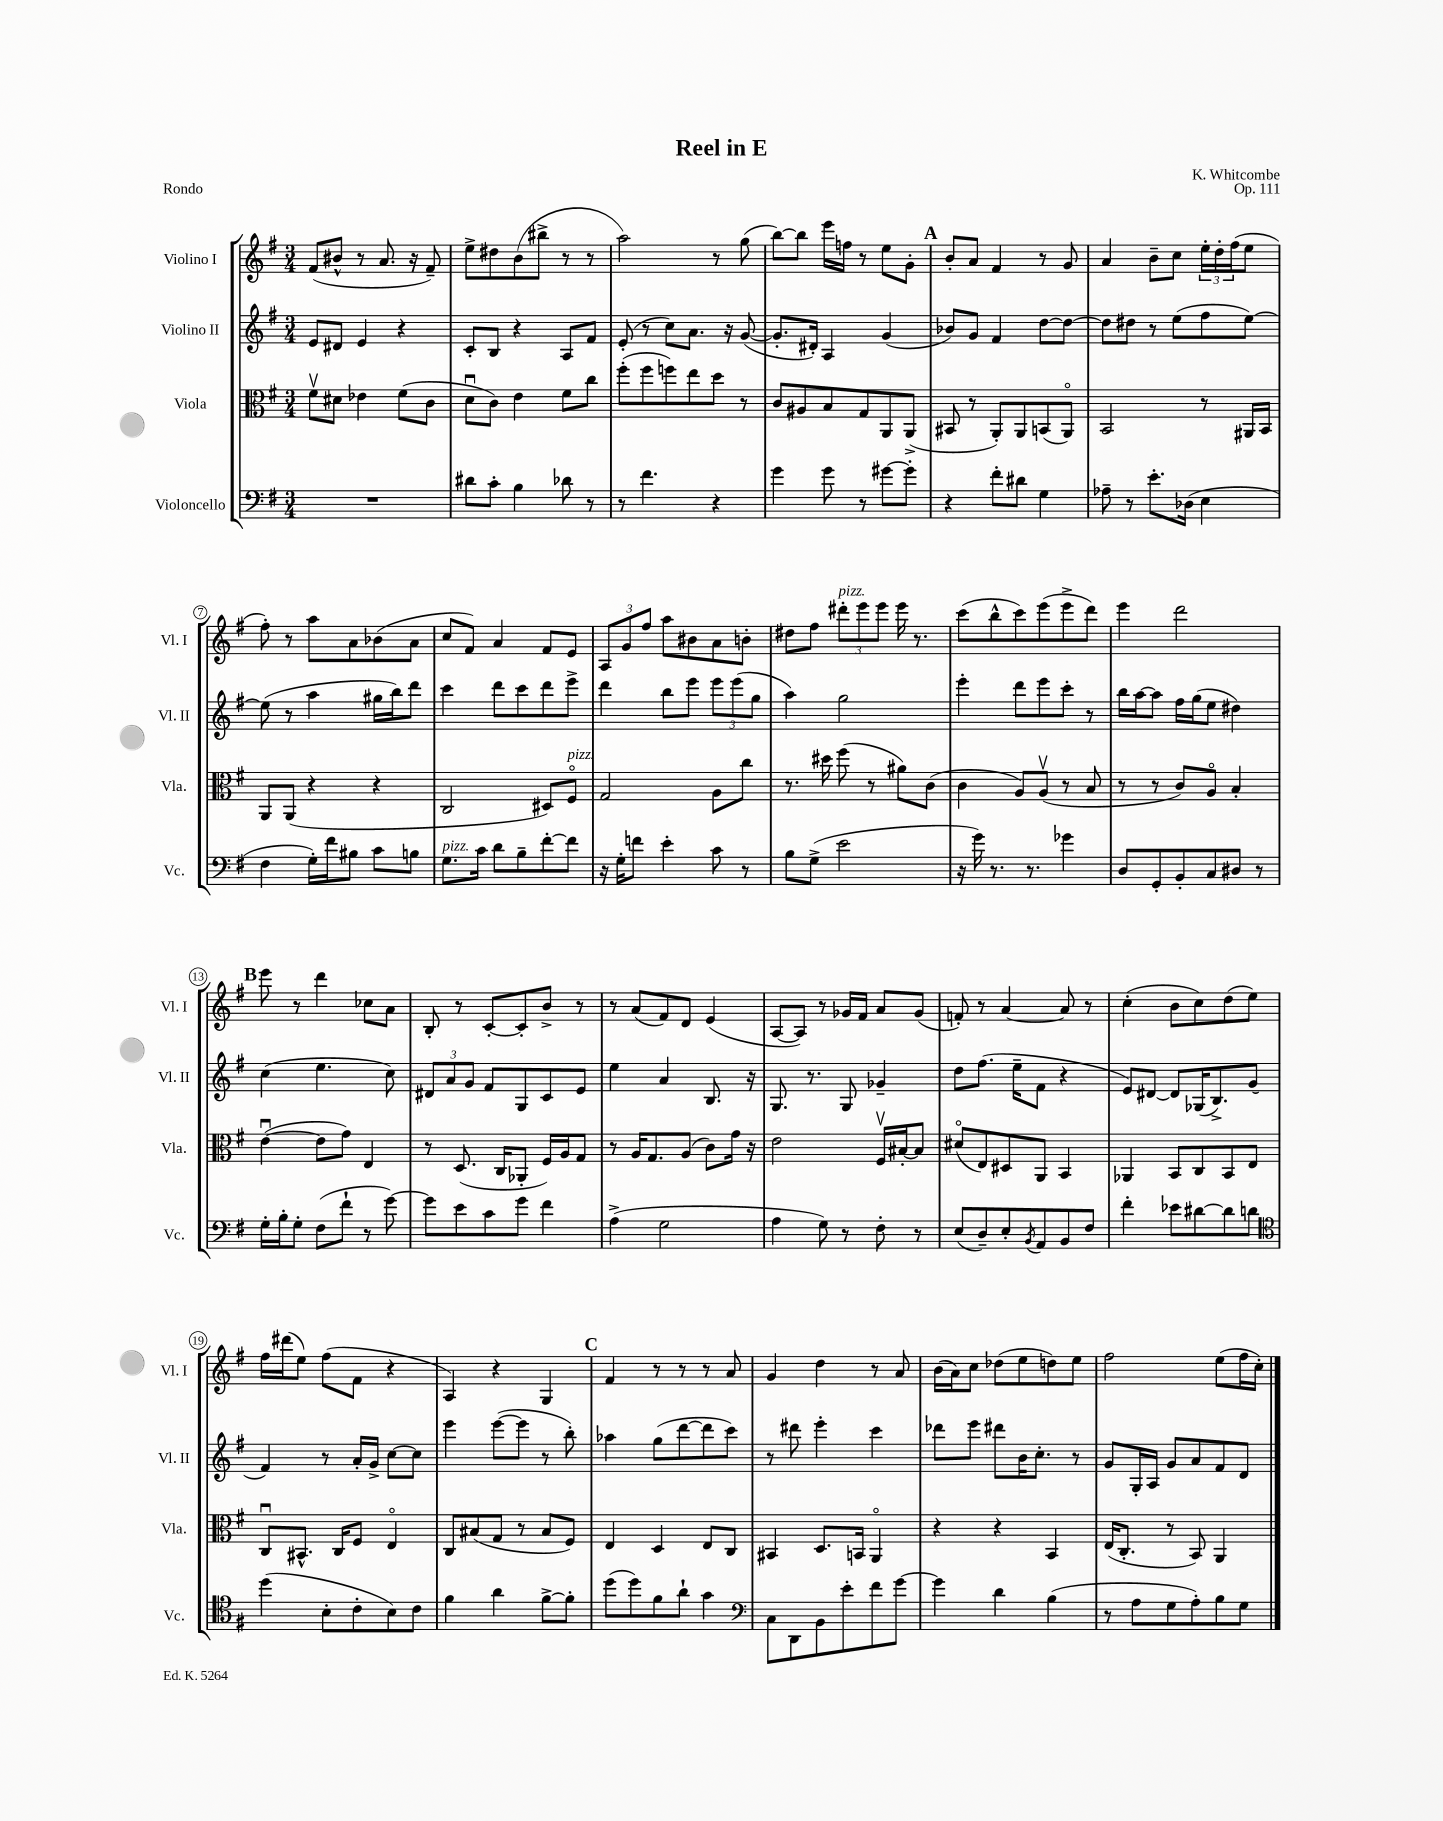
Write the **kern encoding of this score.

**kern	**kern	**kern	**kern
*staff4	*staff3	*staff2	*staff1
*clefF4	*clefC3	*clefG2	*clefG2
*k[f#]	*k[f#]	*k[f#]	*k[f#]
*M3/4	*M3/4	*M3/4	*M3/4
2.r	8f#v	8e	(8f#
.	8d#	8d#	8b#^^
.	4e-	4e	8r
.	.	.	8.a
.	(8f#	4r	.
.	.	.	16r
.	8c	.	8f#~)
=	=	=	=
8d#	8du	8c'	8ee^
8c'	8c)	8B	8dd#
4B	4e	4r	(8b
.	.	.	8bb#^
8d-	8f#	8A	8r
8r	8cc	8f#	8r
=	=	=	=
8r	(8ff#'	(8e'	2aa)
4.f#	8ff#	8r	.
.	8ff)	8cc)	.
.	8ee	8.a	.
4r	8dd	.	8r
.	.	16r	.
.	8r	([8g	(8gg
=	=	=	=
4g	8c	8.g']	[8bb)
.	8A#	.	8bb]
.	.	16d#')	.
8g	8B	4A	16eee
.	.	.	16ff
8r	8G	.	8r
[8g#	8AA	(4g	8ee
8g#']	(8AA^	.	8g'
=	=	=	=
4r	8BB#	8b-)	8b'
.	8r	8g	8a
8f#'	8AA')	4f#	4f#
8d#	8AA	.	.
4G	(8BB	[8dd	8r
.	8AAo)	8dd_	8g
=	=	=	=
8A-~	2BB	8dd]	4a
8r	.	8dd#	.
8.e'	.	8r	8b~
.	.	(8ee	8cc
(16D-	.	.	.
4E	8r	8ff#	24ee'
.	.	.	24dd'
.	.	.	(24ff#
.	16AA#	[8ee)	8ee
.	16BB	.	.
=	=	=	=
4F#	8AA	(8ee]	8ff#')
.	(8AA	8r	8r
16G')	4r	4aa	8aa
16f#	.	.	.
8B#	.	.	8a
8c	4r	16gg#	(8b-
.	.	16bb)	.
8B	.	8ddd	8a
=	=	=	=
8.G	2C	4ccc	8cc
.	.	.	8f#)
16c	.	.	.
8d	.	8ddd	4a
8B~	.	8ccc	.
[8f#'	8D#)	8ddd	8f#
8f#]	8F#o	8eee^	8e
=	=	=	=
16r	2G	4ddd	12A
16G'	.	.	.
.	.	.	12g
8f	.	.	.
.	.	.	12ff#
4e'	.	8bb	8aa
.	.	8eee	8b#
8c	8A	12eee	8a
.	.	(12eee	.
8r	8cc	.	8b'
.	.	12gg	.
=	=	=	=
8B	8.r	4aa)	8dd#
(8G^	.	.	8ff#
.	16dd#	.	.
2e	(8ff#	2gg	12ddd#'
.	.	.	12eee
.	8r	.	.
.	.	.	12eee
.	8a#)	.	16eee
.	.	.	8.r
.	(8c	.	.
=	=	=	=
16r	4c	4eee'	(8ccc
16g)	.	.	.
8.r	.	.	8bb^^
.	8A)	8ddd	8ccc)
8.r	.	.	.
.	(8Av	8eee	(8eee
4g-	8r	8ccc'	8eee^
.	8B	8r	8ddd)
=	=	=	=
8D	8r	16bb	4eee
.	.	[16aa	.
8GG'	8r	8aa]	.
8BB'	8c)	16ff#	2ddd
.	.	(16gg	.
8C	8Ao	8ee	.
8D#	4B'	4dd#)	.
8r	.	.	.
=	=	=	=
16G'	([4eu	(4cc	8eee
16B'	.	.	.
8G'	.	.	8r
(8F#	8e]	4.ee	4ddd
8f#`	8g)	.	.
8r	4E	.	8cc-
[8g)	.	8cc)	8a
=	=	=	=
8g]	8r	12d#	8B'
.	.	12a	.
8e	(8.D	.	8r
.	.	12g	.
8c	.	8f#	[8c'
.	16C	.	.
8g	8AA-'	8G	8c']
4f#	16F#)	8c	8b^
.	16A	.	.
.	8G	8e	8r
=	=	=	=
(4A^	8r	4ee	8r
.	16A	.	(8a
.	8.G	.	.
2G	.	4a	8f#)
.	(8A	.	8d
.	8c)	8.B	(4e
.	16g	.	.
.	16r	16r	.
=	=	=	=
4A	2e	8.G	[8A
.	.	.	8A])
.	.	8.r	.
8G)	.	.	8r
8r	.	8G	16g-
.	.	.	16f#
8F#'	16F#v	4g-~	8a
.	[16B#'	.	.
8r	8B#]	.	(8g-
=	=	=	=
(8E	(8d#o	8dd	8f')
8D~)	8E)	(8.ff#	8r
8E'	8D#	.	[4a
.	.	16ee~	.
8qBB	.	.	.
8AA	8AA	8f#	.
8BB	4BB	4r	8a]
8F#	.	.	8r
=	=	=	=
4f#'	4AA-	8e)	(4cc'
.	.	[8d#	.
8e-	8BB	8d#]	8b
[8d#	8C	(16G-	8cc)
.	.	8.B^)	.
8d#]	8BB	.	(8dd
8d	8E	(8g	8ee)
=	=	=	=
*clefC4	*	*	*
(4dd	8Cu	4f#)	16ff#
.	.	.	(16ddd#
.	8.BB#^^	.	8ee)
8B'	.	8r	(8ff#
.	16C	.	.
8c'	8F#	16a'	8f#
.	.	16g^	.
8B)	4Eo	[8cc	4r
8c	.	8cc]	.
=	=	=	=
4f#	8C	4eee	4A)
.	(8B#	.	.
4a	8G	([8eee	4r
.	8r	8eee]	.
[8f#^	8B#	8r	4G
8f#']	8F#)	8bb')	.
=	=	=	=
(8dd	4E	4aa-	4f#
8dd)	.	.	.
8f#	4D	(8gg	8r
8a`	.	[8ddd	8r
4g	8E	8ddd]	8r
.	8C	8ccc)	8a
=	=	=	=
*clefF4	*	*	*
8C	4BB#	8r	4g
8DD	.	8ddd#	.
8BB	8.D	4eee'	4dd
8e'	.	.	.
.	16BB	.	.
8f#	4AAo	4ccc	8r
[8g	.	.	8a
=	=	=	=
4g]	4r	8ddd-	(16b
.	.	.	16a)
.	.	8eee	8cc
4d	4r	8ddd#	(8dd-
.	.	16b	8ee
.	.	8.cc'	.
(4B	4BB	.	8dd)
.	.	8r	8ee
=	=	=	=
8r	(16E	8g	2ff#
.	8.C'	.	.
8A	.	16G'	.
.	.	16A	.
8G	8r	8g	.
8A')	8BB)	8a	.
8B	4AA	8f#	(8ee
8G	.	8d	16ff#
.	.	.	16cc')
==	==	==	==
*-	*-	*-	*-
